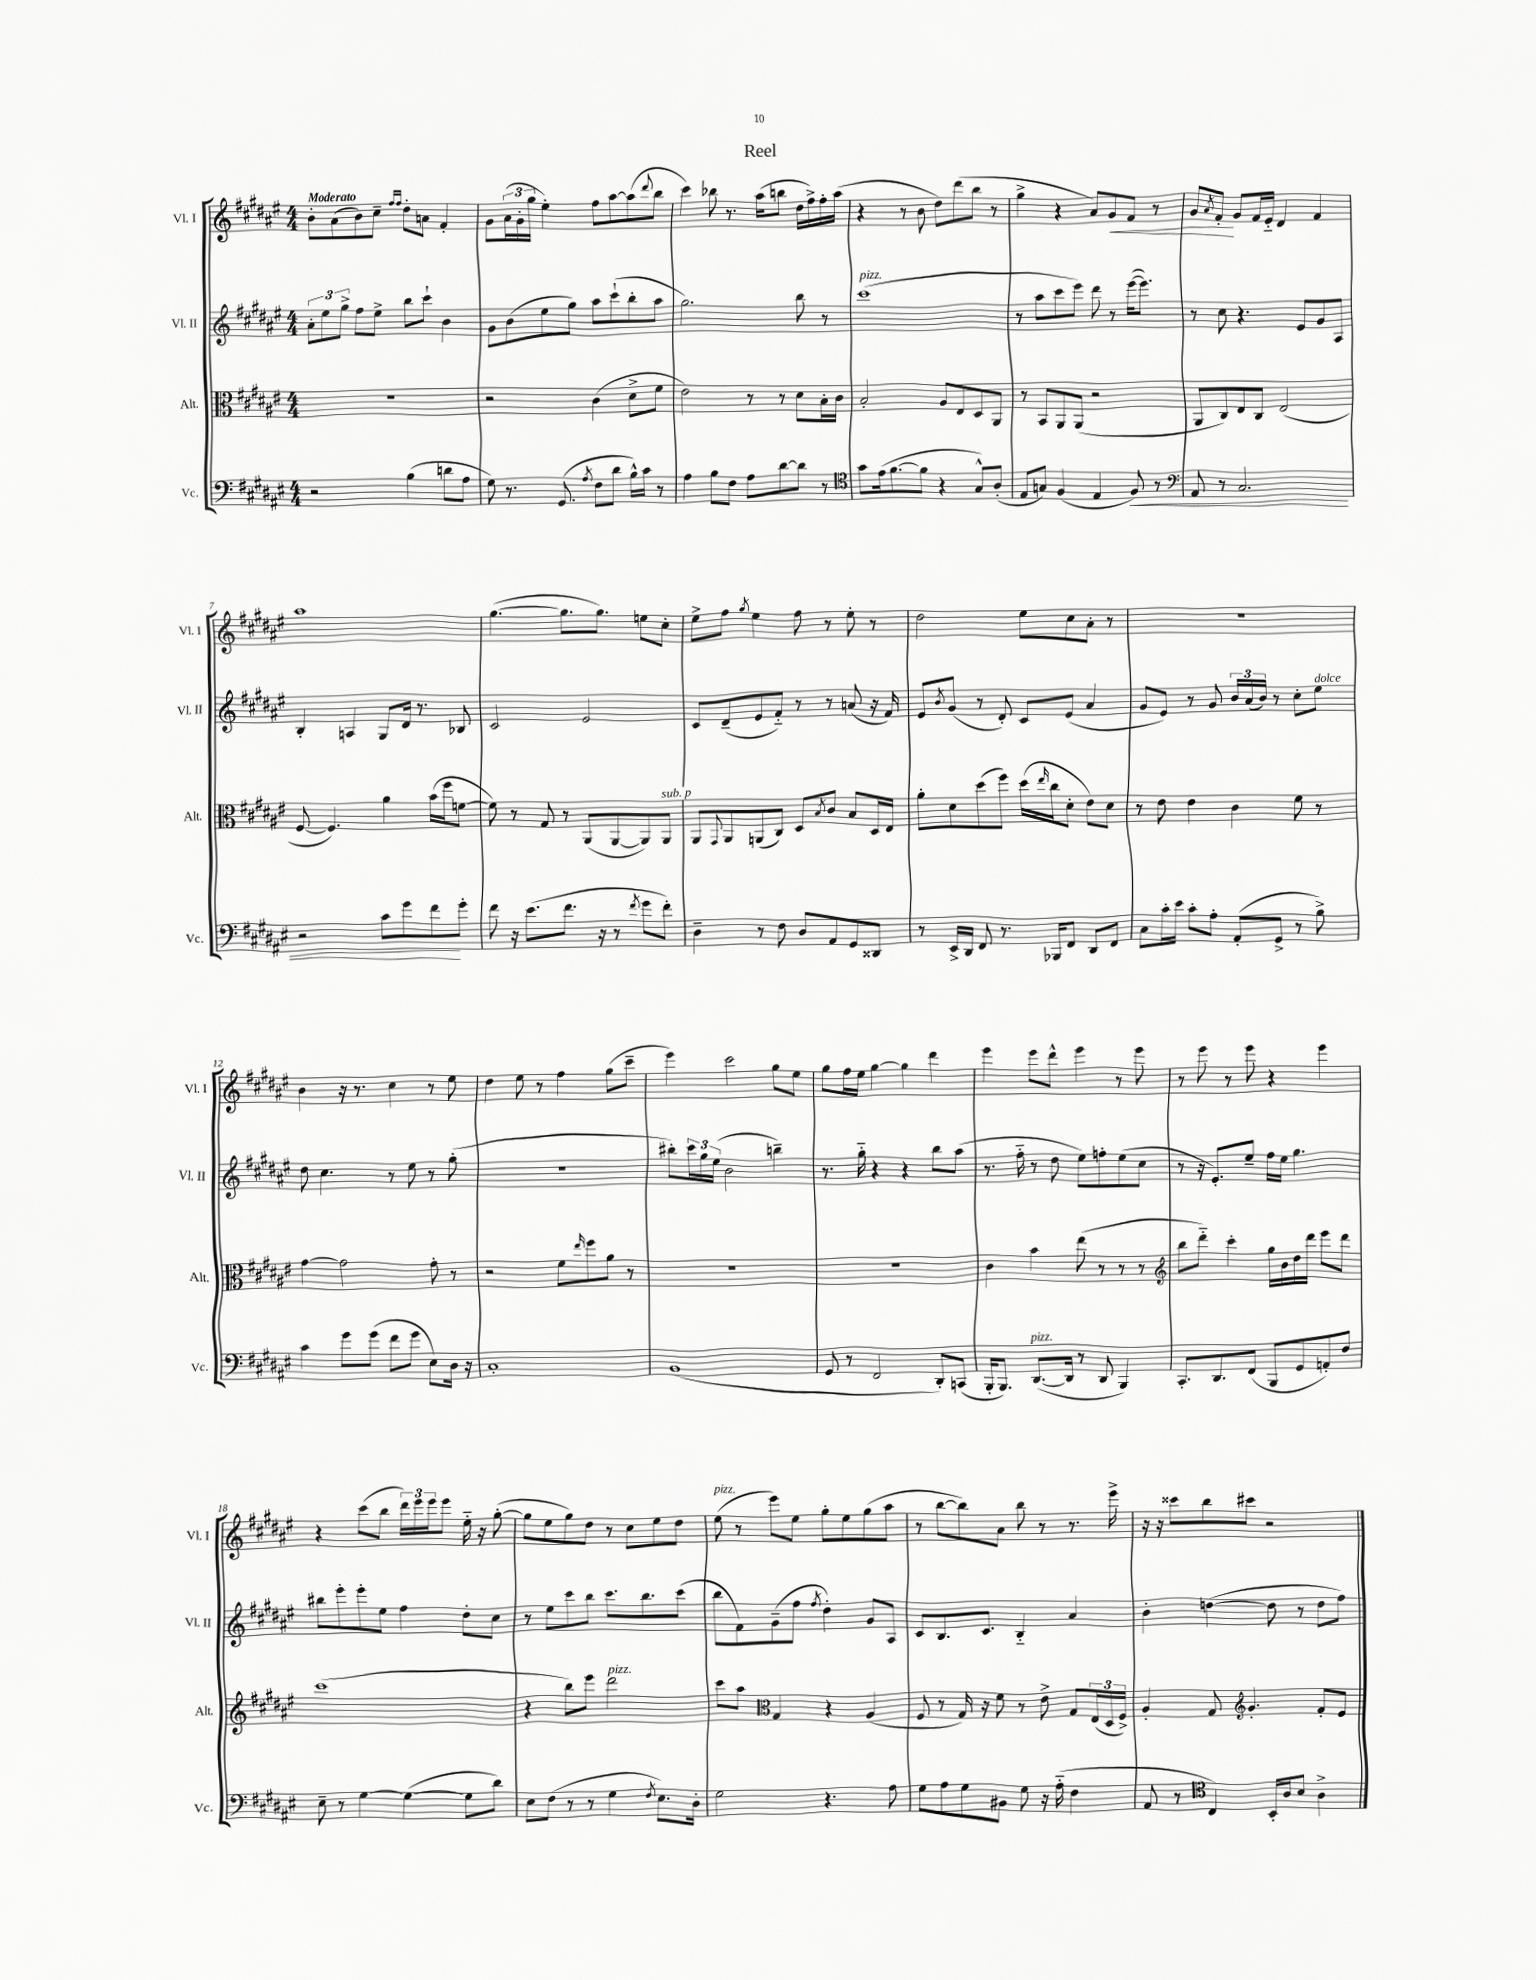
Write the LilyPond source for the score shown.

\header { title = "Reel" }
<<
\new StaffGroup <<
\new Staff = "s0" \with { instrumentName = "Vl. I" shortInstrumentName = "Vl. I" } {
    \clef treble \key fis \major \numericTimeSignature \time 4/4 \tempo "Moderato"
    b'8-. ais'8( b'8) cis''8-- \grace { fis''16 fis''16 } dis''8-. a'8 fis'4-. |
    gis'8 \tuplet 3/2 { ais'16( gis'16-. gis''16 } eis''4-.) fis''8 ais''8~ ais''8( \appoggiatura { dis'''8 } b''8 |
    cis'''4) bes''8 r8. ais''16( b''8 dis''16 fis''16->) fis''16-. ais''16( |
    r4 r8 b'8 dis''8) dis'''8( b''8 r8 |
    gis''4-> r4 ais'8) gis'8\< fis'8 r8 |
    gis'8 \acciaccatura { ais'8 } fis'8-.\! gis'8 fis'16 eis'16-_ dis'4 fis'4 |
    ais''1 |
    gis''4.~( gis''8. gis''8.) e''8 cis''8-. |
    eis''8-> fis''8 \acciaccatura { gis''8 } eis''4 fis''8 r8 eis''8-. r8 |
    dis''2 eis''8 cis''8 ais'8-. r8 |
    r1 |
    b'4 r16 r8. cis''4 r8 eis''8 |
    dis''4 eis''8 r8 fis''4 gis''8( cis'''8-- |
    eis'''4) cis'''2 gis''8 eis''8 |
    gis''8 fis''16 eis''16 gis''4~ gis''4 dis'''4 |
    eis'''4 eis'''8 dis'''8-^ eis'''4 r8 eis'''8 |
    r8 eis'''8 r8 eis'''8 r4 eis'''4 |
    r4 cis'''8( b''8 \tuplet 3/2 { dis'''16) eis'''16 eis'''16 } eis'''8 eis''16-_ r16 gis''8~-.( |
    gis''8 eis''8 gis''8) dis''8 r8 cis''8 eis''8 dis''8 |
    eis''8^\markup { \italic "pizz." }( r8 eis'''8) eis''8 gis''8-. eis''8 gis''8( ais''8 |
    r8 b''8~ b''8) ais'8 b''8 r8 r8. eis'''16-> |
    r16 r16 cisis'''8 b''8 cis'''8 r2 \bar "|." |
}
\new Staff = "s1" \with { instrumentName = "Vl. II" shortInstrumentName = "Vl. II" } {
    \clef treble \key fis \major \numericTimeSignature \time 4/4
    \tuplet 3/2 { ais'8-. eis''8 gis''8-> } fis''8 eis''8-> b''8 cis'''8-! b'4 |
    gis'8 b'8( eis''8 gis''8) ais''8 cis'''8-!( b''8-. ais''8 |
    gis''2.) b''8 r8 |
    cis'''1^\markup { \italic "pizz." }( |
    r8 ais''8 cis'''8 eis'''8) dis'''8 r8 eis'''16~( eis'''8.) |
    r8 cis''8 r4. eis'8 gis'8 ais8 |
    b4-. a4 gis8 dis'16 r8. bes8 |
    cis'2 eis'2 |
    cis'8 dis'8--( eis'8 fis'8-_) r8 r8 a'8( r16 fis'16) |
    eis'8 \acciaccatura { b'8 } gis'8( r8 dis'8-.) cis'8 eis'8( ais'4 |
    gis'8 eis'8) r8 gis'8 \tuplet 3/2 { b'16 ais'16( b'16) } r8 cis''8-. eis''8^\markup { \italic "dolce" } |
    dis''8 cis''4. r8 eis''8 r8 gis''8-.( |
    R1 |
    bis''8-.) \tuplet 3/2 { cis'''16 gis''16 eis''16( } b'2 b''4--) |
    r8. gis''16-_ r4 r4 b''8 ais''8( |
    r8. fis''16-_ r8 dis''8 eis''8) f''8-. eis''8( cis''8 |
    r8 r16 eis'8.-.) eis''8-- fis''16 eis''16 gis''4. |
    bis''8 eis'''8-. eis'''8-. eis''8 fis''4 dis''8-. cis''8 |
    r8 eis''8 cis'''8 b''8 cis'''8. b''8. cis'''8( |
    b''8 fis'8) gis'8--( fis''8 \acciaccatura { fis''8 } dis''4-.) gis'8 ais8 |
    cis'8 b8. cis'8. b4-_ ais'4 |
    b'4-. d''4~( d''8 r8 d''8 fis''8) \bar "|." |
}
\new Staff = "s2" \with { instrumentName = "Alt." shortInstrumentName = "Alt." } {
    \clef alto \key fis \major \numericTimeSignature \time 4/4
    R1 |
    r2 cis'4( dis'8-> fis'8 |
    eis'2) r8 r8 dis'8 b16-. cis'16 |
    b2-. ais8 eis8 dis8 ais,8 |
    r8 b,8 ais,8 ais,8( r2 |
    ais,8 cis8) eis8 cis8 eis2( |
    fis8~ fis4.) ais'4 b'16( fis''16 f'8~ |
    f'8) r8 gis8 r8 ais,8( ais,8~ ais,8) ais,8^\markup { \italic "sub. p" } |
    ais,8 \appoggiatura { gis,8 } ais,8 a,8( cis8) dis8 \acciaccatura { b8 } cis'8 b8 dis16 eis16 |
    ais'8-. dis'8 dis''8( fis''8) dis''16( \grace { eis''16 } cis''16 dis'8-. eis'8) dis'8 |
    r8 eis'8 eis'4 cis'4 fis'8 r8 |
    gis'4~ gis'2 gis'8-. r8 |
    r2 fis'8 \grace { eis''16 } fis''8 ais'8 r8 |
    R1 |
    r1 |
    cis'4 b'4 eis''8( r8 r8 r8 |
    \clef treble b''8 dis'''8-_) cis'''4-. gis''16 b'16 dis''16 dis'''16 eis'''8 dis'''8 |
    cis'''1( |
    r4 b''8) eis'''8 dis'''2^\markup { \italic "pizz." } |
    cis'''8 ais''8 \clef alto gis4 r4 ais4( |
    fis8 r8 gis16) r16 fis'8 r8 eis'8-> gis8 \tuplet 3/2 { eis16( dis16 fis16->) } |
    ais4-. gis8 \clef treble gis'4.-. fis'8-. eis'8 \bar "|." |
}
\new Staff = "s3" \with { instrumentName = "Vc." shortInstrumentName = "Vc." } {
    \clef bass \key fis \major \numericTimeSignature \time 4/4
    r2 b4( d'8 ais8 |
    gis8) r8. gis,8.( \acciaccatura { ais8 } fis8 dis'8 b16-^) cis'16 r8 |
    ais4 b8 fis8 ais8 dis'8~ dis'8 r8 |
    \clef tenor gis'8 eis'16( fis'8.~ fis'8 r4 gis8-^) ais8-.( |
    eis8 g8) fis4( eis4 fis8\<) r8 |
    \clef bass ais,8 r8 cis2. |
    r2 cis'8 gis'8 fis'8\! gis'8-. |
    fis'8 r16 eis'8.( fis'8. r16 r8 \acciaccatura { fis'8 } gis'8 fis'8-.) |
    dis4-- r8 fis8 dis8 ais,8 gis,8 disis,8 |
    r8 eis,16-> dis,16 fis,8 r8. bes,,16 fis,8 dis,8 fis,8 |
    cis8 cis'16-. eis'16 cis'8-. ais8-. ais,8-.( gis,8-> r8 b8->) |
    cis'4 gis'8 gis'8( fis'8 gis'8 eis8) dis16 r16 |
    cis1-. |
    b,1( |
    gis,8 r8 fis,2 dis,8-.) c,8( |
    b,,16-. b,,8.) dis,8.~^\markup { \italic "pizz." }( dis,16 r8 dis,8 b,,4) |
    cis,8.-. dis,8. fis,8( b,,8 gis,8 a,8-.) fis8 |
    eis8-- r8 gis4~ gis4~( gis8 dis'8) |
    eis8 fis8( r8 r8 gis4 \acciaccatura { fis8 } eis8.) dis16-. |
    gis2 r4. ais8 |
    gis8 ais8 gis8 bis,8 gis8 r16 ais16-_( fis4 |
    ais,8 r8 \clef tenor cis4) b,16-. ais16 b8 ais4-> \bar "|." |
}
>>
>>
